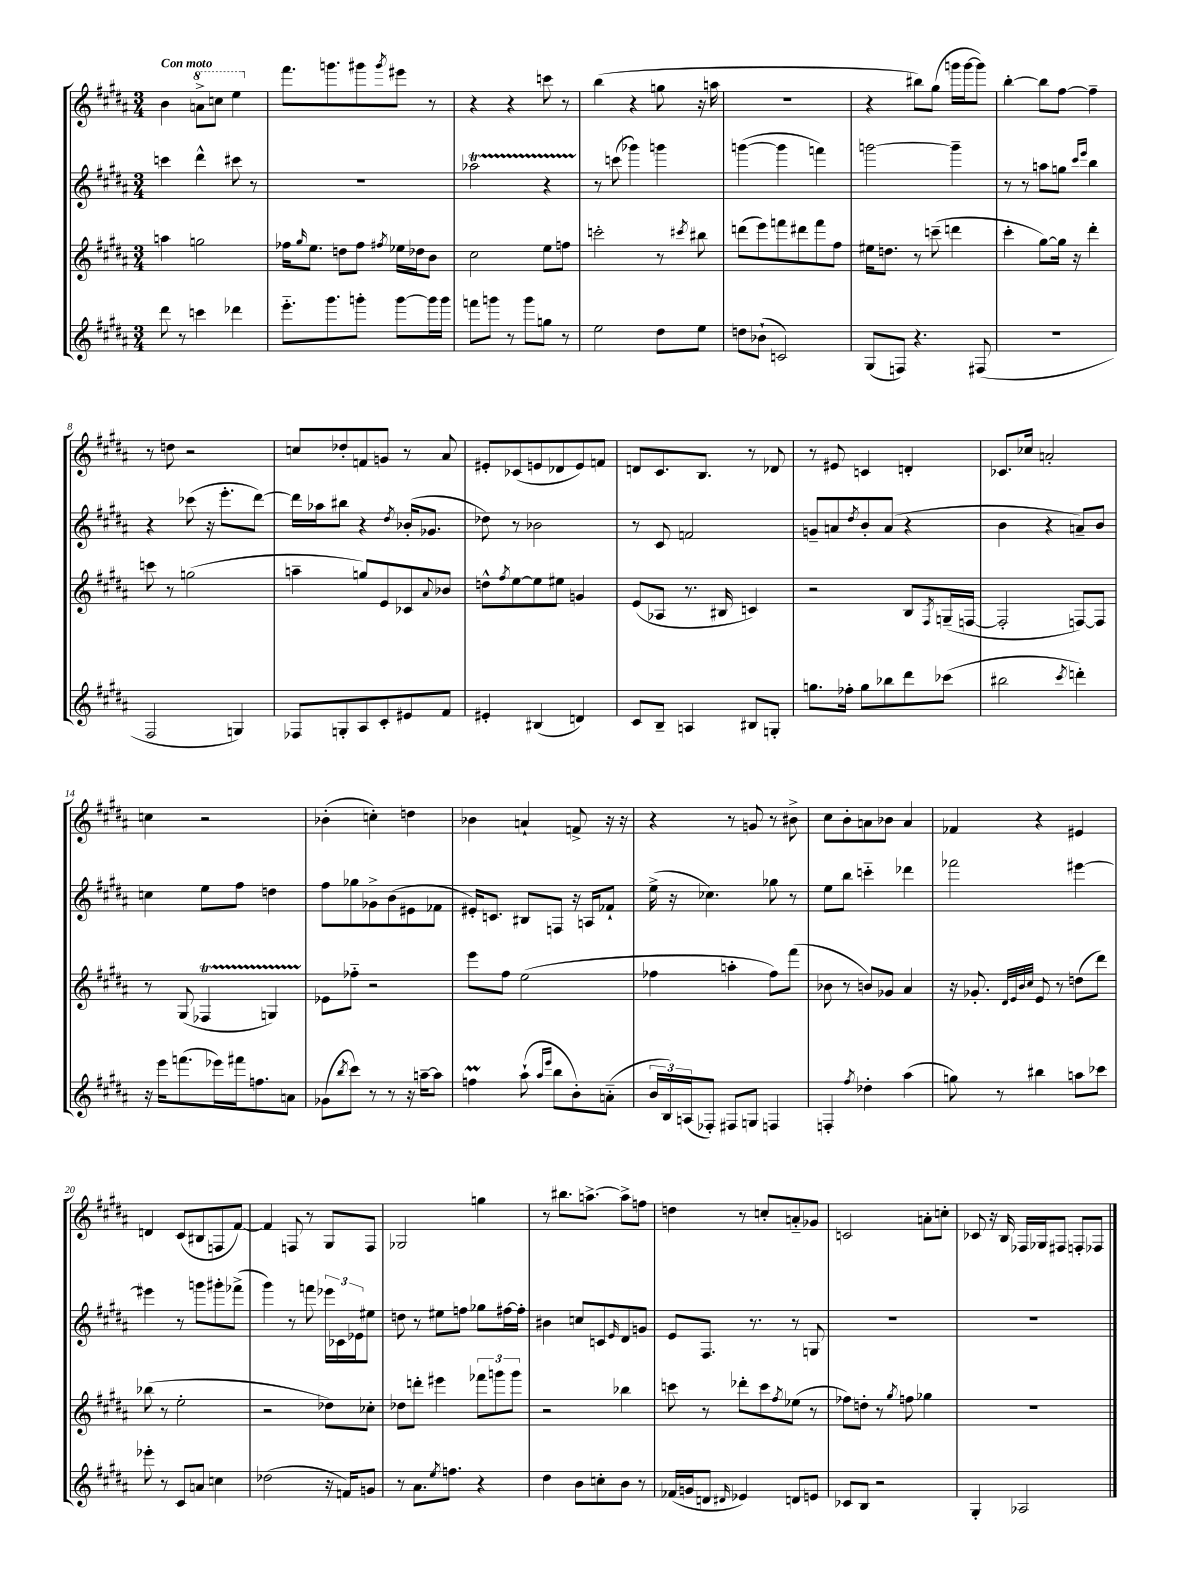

**kern	**kern	**kern	**kern
*part4	*part3	*part2	*part1
*staff4	*staff3	*staff2	*staff1
*clefG2	*clefG2	*clefG2	*clefG2
*k[f#c#g#d#a#]	*k[f#c#g#d#a#]	*k[f#c#g#d#a#]	*k[f#c#g#d#a#]
*M3/4	*M3/4	*M3/4	*M3/4
=1	=1	=1	=1
!	!	!	!LO:TX:a:B:t=Con moto
8ddd#\	4aan\	4cccn\	4b\
8r	.	.	.
*	*	*	*8va
4cccn\	2ggn\	4ddd#^^\	8aan^\L
.	.	.	8cccn\J
4ddd-X\	.	8ccc#X\	4eee\
.	.	8r	.
=2	=2	=2	=2
*	*	*	*X8va
8.eee\L	16ff-X\KL	2.r	8.fff#\L
.	16qqgg#/	.	.
.	8.ee\J	.	.
8.ggg#\	.	.	8.gggn\
.	8ddn\L	.	.
8gggn'\J	8ff-\J	.	8ggg#X\
.	8qff#X/	.	8qggg#/
[8ggg\L	16ee-X\LL	.	8eee#X\J
.	16dd-X\J	.	.
16ggg\L]	8b\J	.	8r
16ggg\JJ	.	.	.
=3	=3	=3	=3
8fffn\L	2cc#\	2aa-XT\	4r
8gggn\J	.	.	.
8r	.	.	4r
8ggg\L	.	.	.
8ggn\J	8ee\L	4r	8cccn\
8r	8ffn\J	.	8r
=4	=4	=4	=4
2ee\	2cccn'\	8r	(4bb\
.	.	(8cccn\	.
.	.	4ggg-X\)	4r
8dd#\L	8r	4gggn\	8ggn\
.	8qccc#X/	.	.
8ee\J	8bb#X\	.	16r
.	.	.	16aan\
=5	=5	=5	=5
8ddn\L	(8dddn\L	([4gggn\	2.r
(8b-X`\J	8eee\)	.	.
2cn/)	8fffn\	4ggg\]	.
.	8ddd#X\	.	.
.	8fff\	4fffn\)	.
.	8ff#\J	.	.
=6	=6	=6	=6
(8G#/L	16ee#X\KL	[2gggn\	4r
.	8.ddn\J	.	.
8Fn/J)	.	.	.
4.r	8r	.	8bb#X\L)
.	(8cccn~\	.	(8gg#\J
.	4dddn\	4ggg~\]	16gggn\LL
.	.	.	[16ggg\J
(8F#X/	.	.	8ggg\J])
=7	=7	=7	=7
2.r	4ccc#'\	8r	[4bb'\
.	.	8r	.
.	[8gg#\L)	8aan\L	8bb\L]
.	16gg#\Jk]	8ggn\J	[8ff#\J
.	16r	.	.
.	.	16qqccc#/LL	.
.	.	16qqeee/JJ	.
.	4ddd#'\	4bb\	4ff#~\]
!!LO:LB:g=z
=8	=8	=8	=8
2F#/	8cccn\	4r	8r
.	8r	.	8ddn\
.	(2ggn\	(8ccc-X\	2r
.	.	16r	.
.	.	8.eee'\L	.
4Gn/)	.	.	.
.	.	[8ddd#\J)	.
=9	=9	=9	=9
8F-X/L	4aan~\	16ddd#\LL]	8ccn/L
.	.	16aa-X\J	.
8Gn'/	.	8bb#X\J	8dd-X'/
8A#/	8ggn/L)	4r	8fn/
8c#'/	8e/	.	8gn/J
.	.	8qdd#/	.
8e#X/	8c-X/	(16b-X'/KL	8r
.	.	8.g-X/J	.
.	8qqa#/	.	.
8f#/J	8b-X/J	.	8a#/
=10	=10	=10	=10
4e#X'/	8ddn^^\L	8dd-X\)	8e#X'/L
.	8qff#/	.	.
.	[8ee\	8r	(8c-X/
(4B#X/	8ee\]	2b-X\	8en/
.	8ee#X\J	.	8d-X/
4dn/)	4gn/	.	8e/)
.	.	.	8fn/J
=11	=11	=11	=11
8c#/L	(8e/L	8r	8dn/L
8B~/J	8A-X/J	8c#/	8.c#/
4An/	8.r	2fn/	.
.	.	.	8.B/J
.	16B#X/	.	.
8B#X/L	4cn/)	.	8r
8Gn'/J	.	.	8d-X/
=12	=12	=12	=12
8.ggn\L	2r	8gn~/L	8r
.	.	8an/	8e#X/
16ff-X'\Jk	.	.	.
.	.	8qdd#/	.
8gg\L	.	8b'/	4cn/
8bb-X\	.	(8a/J	.
8ddd#\	8B/L	4r	4dn'/
.	8qF#/	.	.
(8ccc-X\J	(16Gn~/L	.	.
.	[16Fn/JJ	.	.
=13	=13	=13	=13
2bb#X\	2F'/]	4b\	8.c-X/L
.	.	.	16cc-X/Jk
.	.	4r	2an'/
8qccc#/	.	.	.
4dddn'\)	[8Fn/L)	8an~/L)	.
.	8F/J]	8b/J	.
!!LO:LB:g=z
=14	=14	=14	=14
16r	8r	4ccn\	4ccn\
16eee\KL	.	.	.
(8.fffn\	(8G#/	.	.
.	4F-XT/	8ee\L	2r
16eee-X\L)	.	.	.
16fff#X\J	.	8ff#\J	.
8.ffn\	.	.	.
.	4GnTTT/)	4ddn\	.
8an\J	.	.	.
=15	=15	=15	=15
(8g-X\L	8e-X\L	8ff#\L	(4b-X'\
8qbb/	.	.	.
8ccc#\J)	8ff-X\J	8gg-X\	.
8r	2r	8g-X^\	4ccn'\)
8r	.	(8b\	.
16r	.	8e#X\	4ddn\
[16aan~\KL	.	.	.
8aa\J]	.	8f-X\J	.
=16	=16	=16	=16
4ffnM\	8eee\L	16e#X'/KL)	4b-X\
.	.	8.cn/J	.
.	8ff#\J	.	.
(8aa#`\	(2ee\	8B#X/L	4an`/
16qqaa#/LL	.	.	.
16qqeee/JJ	.	.	.
8bb\L	.	8Fn/J	.
8b'\)	.	16r	8fn^/
.	.	16An/KL	.
(8an\J	.	8f-X`/J	16r
.	.	.	16r
=17	=17	=17	=17
24b/LL	4ff-X\	(16ee^\	4r
24B/)	.	.	.
.	.	16r	.
(24An/J	.	.	.
8F-X'/J)	.	4.cc-X\)	.
8F#X/L	4aan'\	.	8r
8Gn/J	.	.	8gn/
4Fn/	8ff-\L)	8gg-X\	8r
.	(8fff#\J	8r	8b#X^\
=18	=18	=18	=18
4Fn'/	8b-X\	8ee\L	8cc#\L
.	8r	8bb\J	8b'\
8qff#/	.	.	.
4dd-X'\	8bn/L)	4cccn\	8an\
.	8g-X/J	.	8b-X\J
(4aa#\	4a#/	4ddd-X\	4a/
=19	=19	=19	=19
8ggn\)	16r	2fff-X\	4f-X/
.	8.g-X'/	.	.
8r	.	.	.
.	32qqd#/LLL	.	.
.	32qqe/	.	.
.	32qqb/	.	.
.	32qqcc#/JJJ	.	.
4bb#X\	8e/	.	4r
.	8r	.	.
8aan\L	(8ddn\L	[4eee#X\	4e#X/
8ccc-X\J	8ddd#\J)	.	.
!!LO:LB:g=z
=20	=20	=20	=20
8eee-X'\	(8bb-X\	4eee#X\]	4dn/
8r	8r	.	.
8c#/L	2ee'\	8r	(8c#/L
8an/J	.	8gggn\L	8B#X/
4ccn\	.	8ggg#X'\	8Fn/
.	.	(8fff-X^\J	[8f#/J)
=21	=21	=21	=21
(2dd-X\	2r	4ggg#\)	4f#/]
.	.	8r	8Fn/
.	.	8fffn\	8r
16r	8dd-X\L)	24eee-X\LL	8G#/L
.	.	24c-X\	.
16fn/KL)	.	.	.
.	.	24e-X\J	.
8gn/J	8cc-X'\J	8ee#X\J	8F/J
=22	=22	=22	=22
8r	8dd-X\L	8ddn\	2G-X/
8.a#\L	8dddn'\J	8r	.
.	4eee#X\	8ee#X\L	.
8qee/	.	.	.
8.ffn\J	.	.	.
.	.	8ffn\J	.
4r	12fff-X\L	8gg-X\L	4ggn\
.	12gggn\	.	.
.	.	[16ff#X\L	.
.	12ggg\J	.	.
.	.	16ff#'\JJ]	.
=23	=23	=23	=23
4dd#\	2r	4b#X\	8r
.	.	.	8.bb#X\L
8b\L	.	8ccn/L	.
.	.	.	[8.aan^\J
8ccn'\	.	8cn/	.
.	.	16qqe/	.
8b\J	4bb-X\	8d#/	8aa^\L]
8r	.	8gn/J	8ffn\J
=24	=24	=24	=24
(16f-X/LL	8cccn\	8e/L	4ddn\
16gn/J	.	.	.
8dn/J	8r	8.F#/J	.
16qqd#X/	.	.	.
4e-X/)	8ddd-X'\L	.	8r
.	.	8.r	.
.	8ccc\	.	8ccn'/L
.	8qff#/	.	.
8dn/L	(8ee-X\J	8r	8an/
8en/J	8r	8Gn/	8g-X/J
=25	=25	=25	=25
8c-X/L	8ff-X\L)	2.r	2cn/
8B/J	8ddn'\J	.	.
2r	8r	.	.
.	8qgg#/	.	.
.	8ffn\	.	.
.	4gg-X\	.	8an'\L
.	.	.	8ccn'\J
=26	=26	=26	=26
4G#'/	2.r	2.r	8c-X/
.	.	.	16r
.	.	.	16B/
2A-X/	.	.	16F-X/LL
.	.	.	16G-X/J
.	.	.	8F#X/J
.	.	.	8Fn'/L
.	.	.	8F-X/J
==	==	==	==
*-	*-	*-	*-
